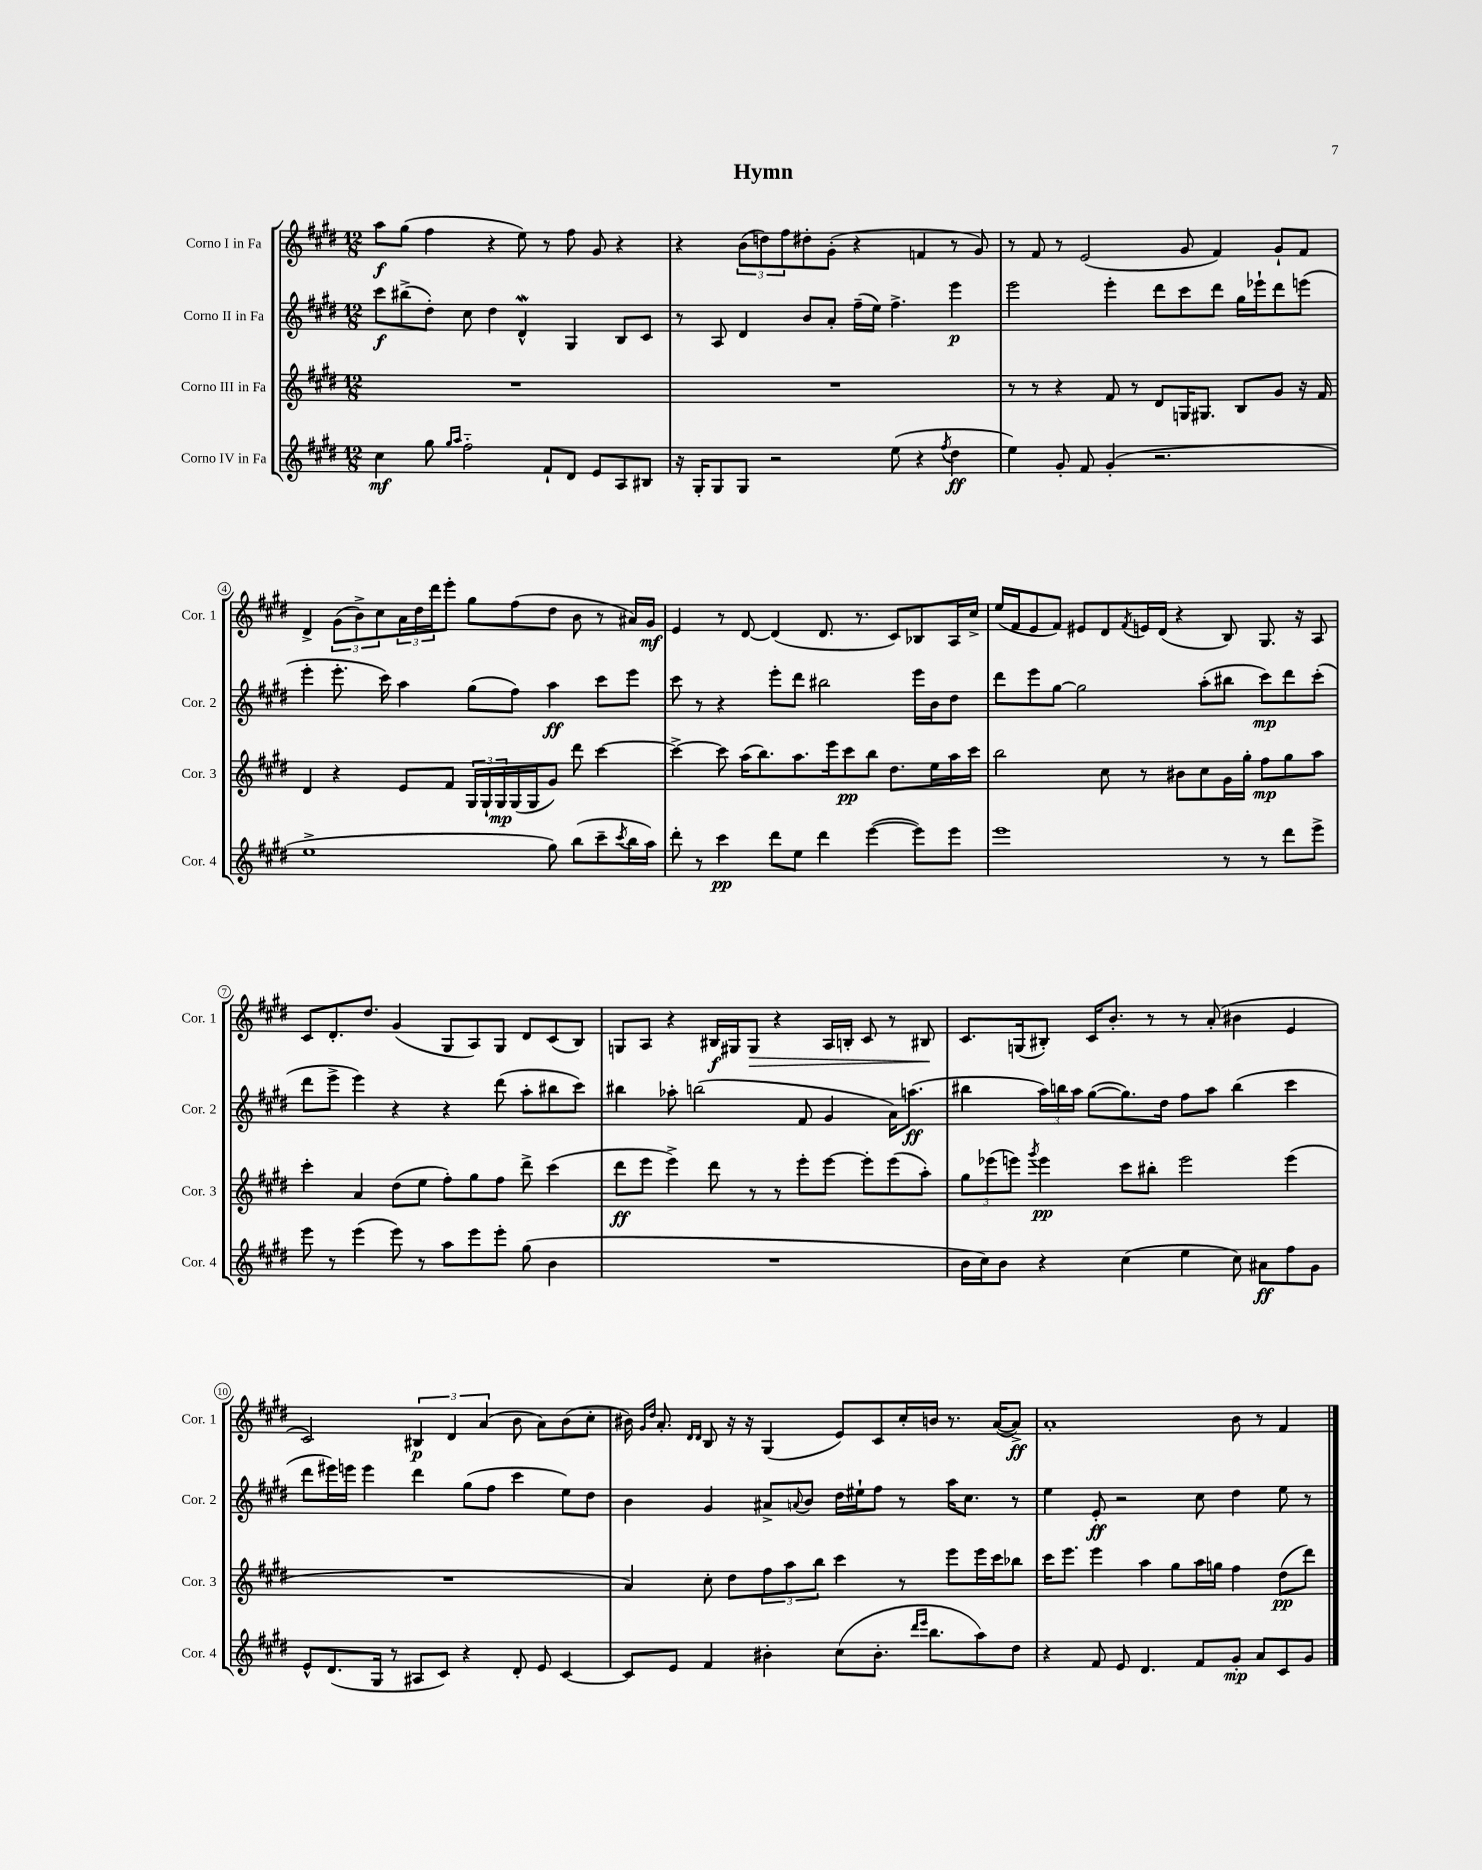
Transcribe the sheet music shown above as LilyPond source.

\header { title = "Hymn" }
<<
\new StaffGroup <<
\new Staff = "s0" \with { instrumentName = "Corno I in Fa" shortInstrumentName = "Cor. 1" } {
    \clef treble \key e \major \numericTimeSignature \time 12/8
    a''8\f gis''8( fis''4 r4 e''8) r8 fis''8 gis'8 r4 |
    r4 \tuplet 3/2 { b'8( d''8) fis''8 } dis''8-. gis'8-.( r4 f'4 r8 gis'8) |
    r8 fis'8 r8 e'2( gis'8 fis'4) gis'8-! fis'8 |
    dis'4-> \tuplet 3/2 { gis'8( b'8->) cis''8 } \tuplet 3/2 { a'16 dis''16 dis'''16 } e'''8-. gis''8 fis''8( dis''8 b'8 r8 ais'16) gis'16\mf |
    e'4 r8 dis'8~ dis'4( dis'8. r8. cis'8) bes8 a16 cis''16-> |
    e''16( fis'16 e'8 fis'8) eis'8 dis'8 \acciaccatura { fis'8 } e'16 dis'16( r4 b8) gis8. r16 a8 |
    cis'8 dis'8.-. dis''8. gis'4( gis8 a8) gis8 dis'8 cis'8( b8) |
    g8 a8 r4 bis16\f gis16 gis8\> r4 a16 b16-. cis'8 r8 bis8\! |
    cis'8. g16( bis8-.) cis'16 b'8.-. r8 r8 a'8-.( bis'4 e'4 |
    cis'2) \tuplet 3/2 { bis4\p dis'4 a'4( } b'8 a'8) b'8( cis''8-. |
    bis'16) \grace { gis'16 dis''16 } a'8.-. \grace { dis'16 dis'16 } b8 r16 r16 gis4( e'8) cis'8 cis''16-. b'16 r8. a'16~( a'8->\ff) |
    a'1-. b'8 r8 fis'4 \bar "|." |
}
\new Staff = "s1" \with { instrumentName = "Corno II in Fa" shortInstrumentName = "Cor. 2" } {
    \clef treble \key e \major \numericTimeSignature \time 12/8
    cis'''8\f bis''8->( dis''8-.) cis''8 dis''4 dis'4-^\mordent gis4 b8 cis'8 |
    r8 a8 dis'4 b'8 a'8-. fis''16--( e''16) fis''4.-> e'''4\p |
    e'''2 e'''4-. dis'''8 cis'''8 dis'''8 gis''16 ees'''16-! dis'''8 e'''8( |
    e'''4-. e'''8.-. cis'''16) a''4 gis''8( fis''8) a''4\ff cis'''8 e'''8 |
    cis'''8 r8 r4 e'''8-. dis'''8 bis''2 e'''16 b'16 dis''8 |
    dis'''8 e'''8 gis''8~ gis''2 a''8-.( bis''8 cis'''8\mp) dis'''8 cis'''8-.( |
    dis'''8 e'''8-> e'''4) r4 r4 dis'''8( a''8-. bis''8 cis'''8) |
    bis''4 aes''8-. b''2( fis'8 gis'4 a'16) a''8.\ff( |
    bis''4 \tuplet 3/2 { a''16) b''16 a''16 } gis''8~( gis''8.) dis''16 fis''8 a''8 b''4( cis'''4 |
    dis'''8 eis'''16) e'''16 e'''4 dis'''4 gis''8( fis''8 cis'''4 e''8) dis''8 |
    b'4 gis'4 ais'8-> \appoggiatura { a'8 } b'8 dis''16 eis''16-! fis''8 r8 a''16 cis''8. r8 |
    e''4 e'8-.\ff r2 cis''8 dis''4 e''8 r8 \bar "|." |
}
\new Staff = "s2" \with { instrumentName = "Corno III in Fa" shortInstrumentName = "Cor. 3" } {
    \clef treble \key e \major \numericTimeSignature \time 12/8
    R1. |
    R1. |
    r8 r8 r4 fis'8 r8 dis'8 g16 gis8. b8 gis'8 r16 fis'16 |
    dis'4 r4 e'8 fis'8 \tuplet 3/2 { gis16 gis16-! gis16\mp } gis16( gis16 gis'8) dis'''8 cis'''4~ |
    cis'''4~-> cis'''8 a''16( b''8.) a''8. e'''16 cis'''8\pp b''8 dis''8. e''16 a''16 cis'''16 |
    b''2 cis''8 r8 bis'8 cis''8 gis'16 gis''16-. fis''8\mp gis''8 a''8 |
    cis'''4-. a'4 dis''8( e''8 fis''8-.) gis''8 fis''8 dis'''8-> cis'''4( |
    dis'''8\ff e'''8 e'''4->) dis'''8 r8 r8 e'''8-. e'''8~ e'''8-. e'''8( a''8-.) |
    \tuplet 3/2 { gis''8 ees'''8( e'''8) } \acciaccatura { gis'''8 } e'''4\pp cis'''8 bis''8-. e'''2 e'''4( |
    R1. |
    a'4) cis''8-. dis''8 \tuplet 3/2 { fis''8 a''8 b''8 } cis'''4 r8 e'''8 e'''16 cis'''16 bes''8 |
    cis'''16 e'''8. e'''4 a''4 gis''8 a''16 g''16 fis''4 dis''8\pp( dis'''8) \bar "|." |
}
\new Staff = "s3" \with { instrumentName = "Corno IV in Fa" shortInstrumentName = "Cor. 4" } {
    \clef treble \key e \major \numericTimeSignature \time 12/8
    cis''4\mf gis''8 \grace { gis''16 a''16 } fis''2-_ fis'8-! dis'8 e'8 a8 bis8 |
    r16 gis16-. gis8 gis8 r2 e''8( r4 \acciaccatura { fis''8 } dis''4\ff |
    e''4) gis'8-. fis'8 gis'4-.( r2. |
    e''1-> gis''8) b''8( cis'''8-- \acciaccatura { cis'''8 } b''16 a''16) |
    dis'''8-. r8 cis'''4\pp dis'''8 e''8 dis'''4 e'''4~( e'''8) e'''8 |
    e'''1 r8 r8 dis'''8 e'''8-> |
    e'''8 r8 e'''4( e'''8) r8 a''8 e'''8 e'''8-. gis''8( b'4 |
    R1. |
    b'16 cis''16) b'8 r4 cis''4( e''4 cis''8) ais'8\ff fis''8 gis'8 |
    e'8-^ dis'8.( gis16 r8 ais8 cis'8) r4 dis'8-. e'8 cis'4~ |
    cis'8 e'8 fis'4 bis'4-. cis''8( bis'8.-. \grace { dis'''16 e'''16 } b''8. a''8) dis''8 |
    r4 fis'8 e'8 dis'4. fis'8 gis'8-.\mp a'8 cis'8 gis'8 \bar "|." |
}
>>
>>
\layout { \context { \Score \override BarNumber.stencil = #(make-stencil-circler 0.1 0.3 ly:text-interface::print) } }
